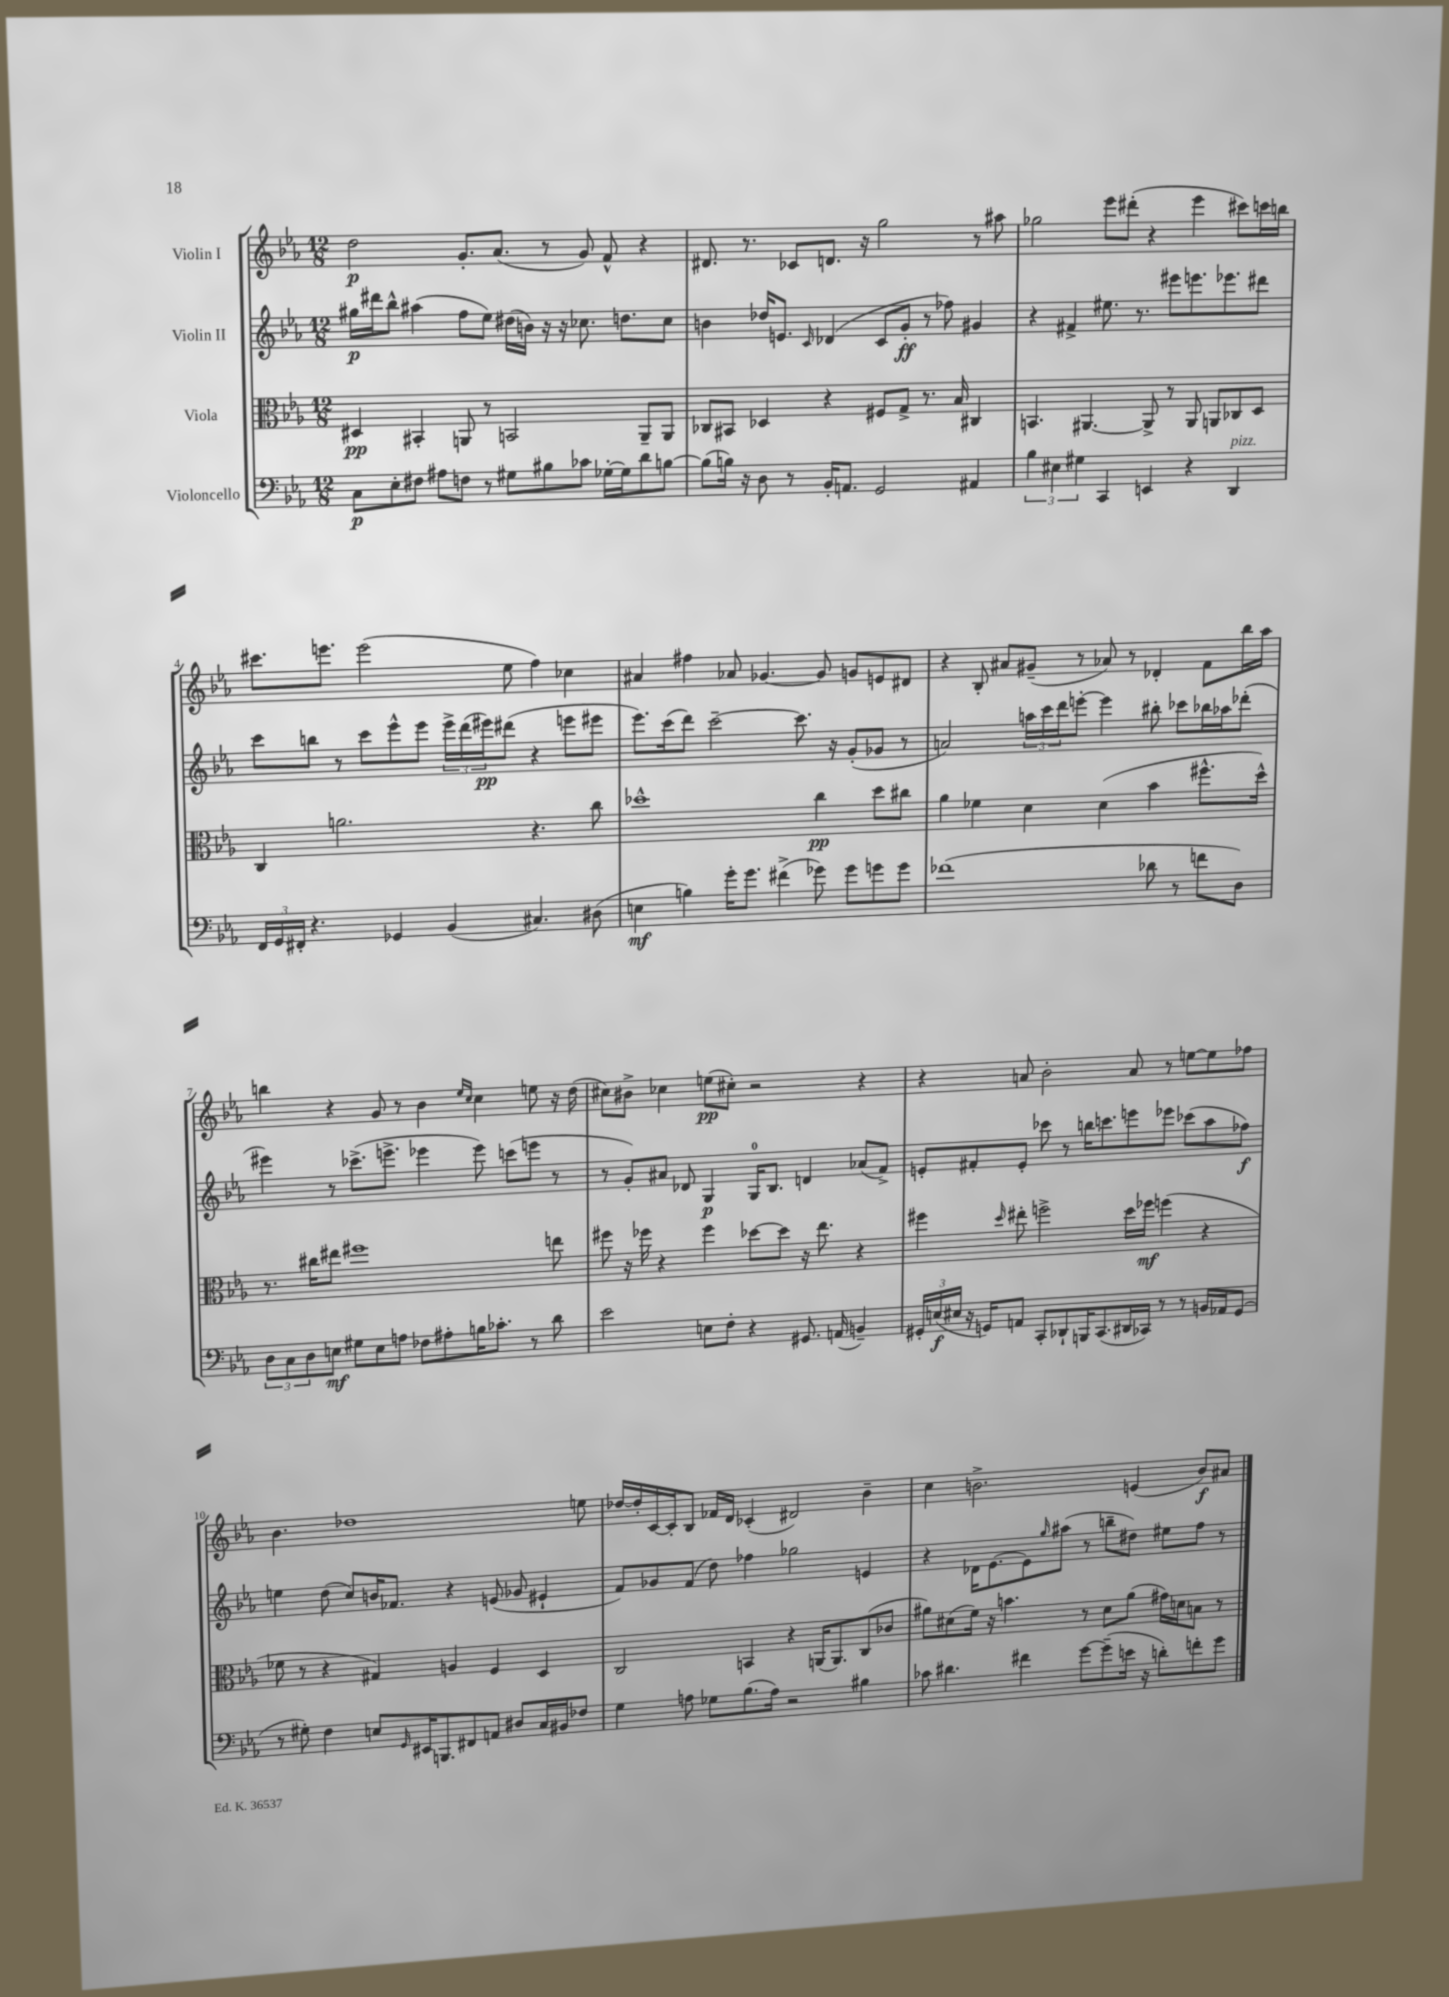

**kern	**dynam	**kern	**dynam	**kern	**dynam	**kern	**dynam
*part4	*part4	*part3	*part3	*part2	*part2	*part1	*part1
*staff4	*staff4	*staff3	*staff3	*staff2	*staff2	*staff1	*staff1
*I"Violoncello	*	*I"Viola	*	*I"Violin II	*	*I"Violin I	*
*clefF4	*	*clefC3	*	*clefG2	*	*clefG2	*
*k[b-e-a-]	*	*k[b-e-a-]	*	*k[b-e-a-]	*	*k[b-e-a-]	*
*M12/8	*	*M12/8	*	*M12/8	*	*M12/8	*
=1	=1	=1	=1	=1	=1	=1	=1
8C\L	p	4D#X/	pp	16gg#X\LL	p	2dd\	p
.	.	.	.	16ddd#X\J	.	.	.
8E-'\	.	.	.	8bb-^^\J	.	.	.
8F#X\J	.	4BB#X'/	.	(4aa#X\	.	.	.
8A#X\L	.	.	.	.	.	.	.
8Fn\J	.	8AAn/	.	8ff\L	.	8.g'/L	.
8r	.	8r	.	8ee-\J)	.	.	.
.	.	.	.	.	.	(8.a-/J	.
8G#X\L	.	2BBn/	.	(16dd#X\LL	.	.	.
.	.	.	.	16bn\JJ)	.	.	.
8B#X\	.	.	.	16r	.	8r	.
.	.	.	.	16r	.	.	.
8c-X\J	.	.	.	8.cc-X\	.	8g/)	.
[16G-X'\LL	.	.	.	.	.	8f^^/	.
16G-\J]	.	.	.	8.ddn\L	.	.	.
8d\	.	8AA~/L	.	.	.	4r	.
[8Bn\J	.	8AA/J	.	8cc-\J	.	.	.
=2	=2	=2	=2	=2	=2	=2	=2
(8B\L]	.	8C-X/L	.	4bn\	.	8.d#X/	.
16Bn\Jk)	.	8BB#X/J	.	.	.	.	.
16r	.	.	.	.	.	8.r	.
8D\	.	4D-X/	.	16dd-X/KL	.	.	.
.	.	.	.	8.en/J	.	.	.
8r	.	.	.	.	.	8c-X/L	.
.	.	.	.	16qqc/	.	.	.
16BB-'/KL	.	4r	.	(4d-X/	.	8.dn/J	.
8.AAn/J	.	.	.	.	.	.	.
.	.	.	.	.	.	16r	.
2GG/	.	8F#X/L	.	8c/L	.	2gg\	.
.	.	8G^/J	.	8g'/J	ff	.	.
.	.	8.r	.	8r	.	.	.
.	.	.	.	8ff-X\)	.	.	.
.	.	16B-/	.	.	.	.	.
4AA#X/	.	4C#X/	.	4g#X/	.	8r	.
.	.	.	.	.	.	8aa#X\	.
=3	=3	=3	=3	=3	=3	=3	=3
6B-\	.	4.BBn/	.	4r	.	2gg-X\	.
6E#X\	.	.	.	.	.	.	.
.	.	.	.	4f#X^/	.	.	.
6G#X\	.	.	.	.	.	.	.
.	.	[4.AA#X/	.	.	.	.	.
4CC/	.	.	.	8.ee#X\	.	8eee-\L	.
.	.	.	.	.	.	(8ddd#X'\J	.
.	.	.	.	8.r	.	.	.
4EEn/	.	8AA#^/]	.	.	.	4r	.
.	.	8r	.	8eee#X\L	.	.	.
4r	.	8AA#/	.	8.eeen\	.	4eee-\	.
.	.	8AAn/L	.	.	.	.	.
.	.	.	.	8.eee-X\	.	.	.
!LO:TX:a:i:t=pizz.	!	!	!	!	!	!	!
4DD/	.	8C-X/	.	.	.	8ccc#X\L)	.
.	.	8D/J	.	8ddd#X\J	.	16cccn\L	.
.	.	.	.	.	.	16bbn\JJ	.
!!LO:LB:g=z
=4	=4	=4	=4	=4	=4	=4	=4
24FF/LL	.	4C/	.	8ccc\L	.	8.ccc#X\L	.
24GG/	.	.	.	.	.	.	.
24FF#X'/JJ	.	.	.	.	.	.	.
4.r	.	.	.	8bbn\J	.	.	.
.	.	.	.	.	.	8.eeen\J	.
.	.	2.an\	.	8r	.	.	.
.	.	.	.	8ccc\L	.	(2eee\	.
4GG-X/	.	.	.	8eee-^^\	.	.	.
.	.	.	.	8eee-\J	.	.	.
(4BB-/	.	.	.	24eee-^\LL	.	.	.
.	.	.	.	(24ddd\	.	.	.
.	.	.	.	24eee#X\J)	pp	.	.
.	.	.	.	(8ddd#X\J	.	8ee-\	.
4.C#X/)	.	4.r	.	4r	.	4ff\)	.
.	.	.	.	8eeen\L	.	4cc-X\	.
(8D#X\	.	8cc\	.	8eee#X\J	.	.	.
=5	=5	=5	=5	=5	=5	=5	=5
4En\	mf	1dd-X^^	.	8.eee-\L)	.	4a#X/	.
.	.	.	.	(16ccc\k	.	.	.
4Bn\)	.	.	.	8ddd\J)	.	4ff#X\	.
.	.	.	.	[2ccc~\	.	.	.
16g'\KL	.	.	.	.	.	8a-X/	.
8.g\J	.	.	.	.	.	.	.
.	.	.	.	.	.	[4.g-X/	.
(4f#X^\	.	.	.	.	.	.	.
.	.	.	.	8.ccc\]	.	.	.
8g-X\)	.	4cc\	pp	.	.	8g-/]	.
.	.	.	.	16r	.	.	.
8g-\L	.	.	.	(8g'/L	.	8gn/L	.
8gn\	.	8dd-\L	.	8g-X/J	.	8en/	.
8g\J	.	8cc#X\J	.	8r	.	8d#X/J	.
=6	=6	=6	=6	=6	=6	=6	=6
(1f-X	.	4a-\	.	2an/)	.	4r	.
.	.	4f-X\	.	.	.	8B-'/	.
.	.	.	.	.	.	8a#X/L	.
.	.	4d\	.	24aan\LL	.	(8g#X~/J	.
.	.	.	.	24ccc\	.	.	.
.	.	.	.	24ddd\J	.	.	.
.	.	.	.	[8eeen'\J	.	8r	.
.	.	(4d\	.	4eee\]	.	8a-X/)	.
.	.	.	.	.	.	8r	.
8d-X\	.	4b-\	.	8bb#X'\	.	4d-X'/	.
8r	.	.	.	8ccc-X\L	.	.	.
8fn\L	.	8.ff#X^^\L	.	16bb-X\L	.	8f\L	.
.	.	.	.	16aa-X\J	.	.	.
8D\J)	.	.	.	(8ddd-X'\J	.	16bb-\L	.
.	.	16dd^^\Jk)	.	.	.	16aa-\JJ	.
!!LO:LB:g=z
=7	=7	=7	=7	=7	=7	=7	=7
12D\L	.	8.r	.	4eee#X\)	.	4bbn\	.
12C\	.	.	.	.	.	.	.
12D\	.	.	.	.	.	.	.
.	.	16cc#X\KL	.	.	.	.	.
8En\J	mf	8ee#X\J	.	8r	.	4r	.
8G#X\L	.	1ff#X	.	(8.ccc-X^\L	.	.	.
8E\	.	.	.	.	.	8g/	.
.	.	.	.	8.eeen^\J	.	.	.
8An\J	.	.	.	.	.	8r	.
8F-X\L	.	.	.	4eee-X\	.	4b-\	.
8A#X'\	.	.	.	.	.	.	.
.	.	.	.	.	.	16qqee-/LL	.
.	.	.	.	.	.	16qqcc/JJ	.
16Bn\K	.	.	.	8eee-\)	.	4cc\	.
8.c-X'\J	.	.	.	.	.	.	.
.	.	.	.	(8cccn\L	.	.	.
8r	.	.	.	8eeen\J	.	8een\	.
8d\	.	8een\	.	8r	.	16r	.
.	.	.	.	.	.	(16dd\	.
=8	=8	=8	=8	=8	=8	=8	=8
2e-\	.	8ff#X\	.	8r	.	8cc#X\L)	.
.	.	16r	.	8g'/L)	.	8b#X^\J	.
.	.	16ff-X\	.	.	.	.	.
.	.	4r	.	8a#X/J	.	4cc-X\	.
.	.	.	.	8d-X/	.	.	.
8En\L	.	4ff-\	.	4G/	p	(8een\L	pp
8F'\J	.	.	.	.	.	8cc#X'\J)	.
4r	.	[8dd-X\L	.	16G/KL	.	2r	.
.	.	.	.	8.B-/J	.	.	.
.	.	8dd-\J]	.	.	.	.	.
8.GG#X/	.	16r	.	4dn/	.	.	.
.	.	8.ee-\	.	.	.	.	.
(16AAn/	.	.	.	.	.	.	.
4BBn~/)	.	4r	.	(8a-X/L	.	4r	.
.	.	.	.	8f^/J)	.	.	.
=9	=9	=9	=9	=9	=9	=9	=9
24GG#X'/LL	.	4ff#X\	.	8en'/L	.	4r	.
(24En/	f	.	.	.	.	.	.
24E#X/JJ	.	.	.	.	.	.	.
16r	.	.	.	8f#X'/	.	.	.
16GGn/KL)	.	.	.	.	.	.	.
.	.	16qqdd/	.	.	.	.	.
8AAn/J	.	8ee#X'\	.	8e'/J	.	8an/	.
8CC'/L	.	2ffn^\	.	8ccc-X\	.	2b-'\	.
8DD-X`/	.	.	.	8r	.	.	.
16BBBn/K	.	.	.	16bbn\KL	.	.	.
(8.CC/	.	.	.	8.cccn\	.	.	.
16DD#X/L	.	16dd\LL	.	8eeen\	.	8a/	.
16CC-X/JJ)	.	16ff-X\JJ	mf	.	.	.	.
8r	.	(4ffn\	.	8eee-X\J	.	8r	.
8r	.	.	.	(8ccc-X\L	.	[8een\L	.
16BBn/LL	.	4r	.	8aa-\	.	8ee\]	.
16AA-X/J	.	.	.	.	.	.	.
(8GG/J	.	.	.	8ff-X\J)	f	8ff-X\J	.
!!LO:LB:g=z
=10	=10	=10	=10	=10	=10	=10	=10
8r	.	8f-X\	.	4een\	.	4.b-\	.
8G#X'\)	.	8r	.	.	.	.	.
4F\	.	4r	.	(8dd\	.	.	.
.	.	.	.	8cc/L)	.	1dd-X	.
8En/L	.	4G#X/)	.	16bn/K	.	.	.
.	.	.	.	8.f-X/J	.	.	.
16qqGG/	.	.	.	.	.	.	.
16EE#X/K	.	.	.	.	.	.	.
8.BBBn/	.	.	.	.	.	.	.
.	.	4An/	.	4r	.	.	.
8FF#X/	.	.	.	.	.	.	.
8AAn/J	.	4F/	.	(8en/	.	.	.
8D#X/L	.	.	.	8g-X/	.	.	.
16C/L	.	4D/	.	4e#X`/	.	.	.
16BB#X/J	.	.	.	.	.	.	.
8F-X/J	.	.	.	.	.	8een\	.
=11	=11	=11	=11	=11	=11	=11	=11
4G\	.	2C/	.	8f/L)	.	[16dd-X/LL	.
.	.	.	.	.	.	16dd-'/]	.
.	.	.	.	8g-X/	.	[16c/	.
.	.	.	.	.	.	16c'/J]	.
8An\	.	.	.	(8f/J	.	8B-/J	.
8G-X\L	.	.	.	8dd\)	.	16f-X/LL	.
.	.	.	.	.	.	16d/JJ	.
(8.B-\	.	4BBn/	.	4ff-X\	.	(4c-X'/	.
16A\Jk)	.	.	.	.	.	.	.
2r	.	4r	.	2gg-X\	.	2d#X/)	.
.	.	(16AAn/KL	.	.	.	.	.
.	.	8.AA/)	.	.	.	.	.
4B#X\	.	(8C/	.	4en/	.	4b-~\	.
.	.	8c-X/J	.	.	.	.	.
=12	=12	=12	=12	=12	=12	=12	=12
8c-X\	.	8a#X\L)	.	4r	.	4cc\	.
4.d#X\	.	(8d#X\	.	.	.	.	.
.	.	16f\Jk)	.	16d-X\KL	.	2.bn^\	.
.	.	16r	.	[8.e-\	.	.	.
.	.	4.bn\	.	.	.	.	.
4f#X\	.	.	.	8e-\]	.	.	.
.	.	.	.	16qqgg/	.	.	.
.	.	.	.	(8aa#X\J	.	.	.
[8g\L	.	8r	.	8r	.	.	.
(8g~\]	.	8d#\L	.	8bbn~\L	.	.	.
16en\Jk	.	(8a#\J	.	8dd#X\J)	.	(4en/	.
16r	.	.	.	.	.	.	.
8dn'\L)	.	16g#X\LL)	.	8ee#X\L	.	.	.
.	.	16dn\J	.	.	.	.	.
8fn'\	.	8Bn\J	.	8ff\J	.	8b/L)	f
8g\J	.	8r	.	8r	.	8a#X/J	.
==	==	==	==	==	==	==	==
*-	*-	*-	*-	*-	*-	*-	*-
